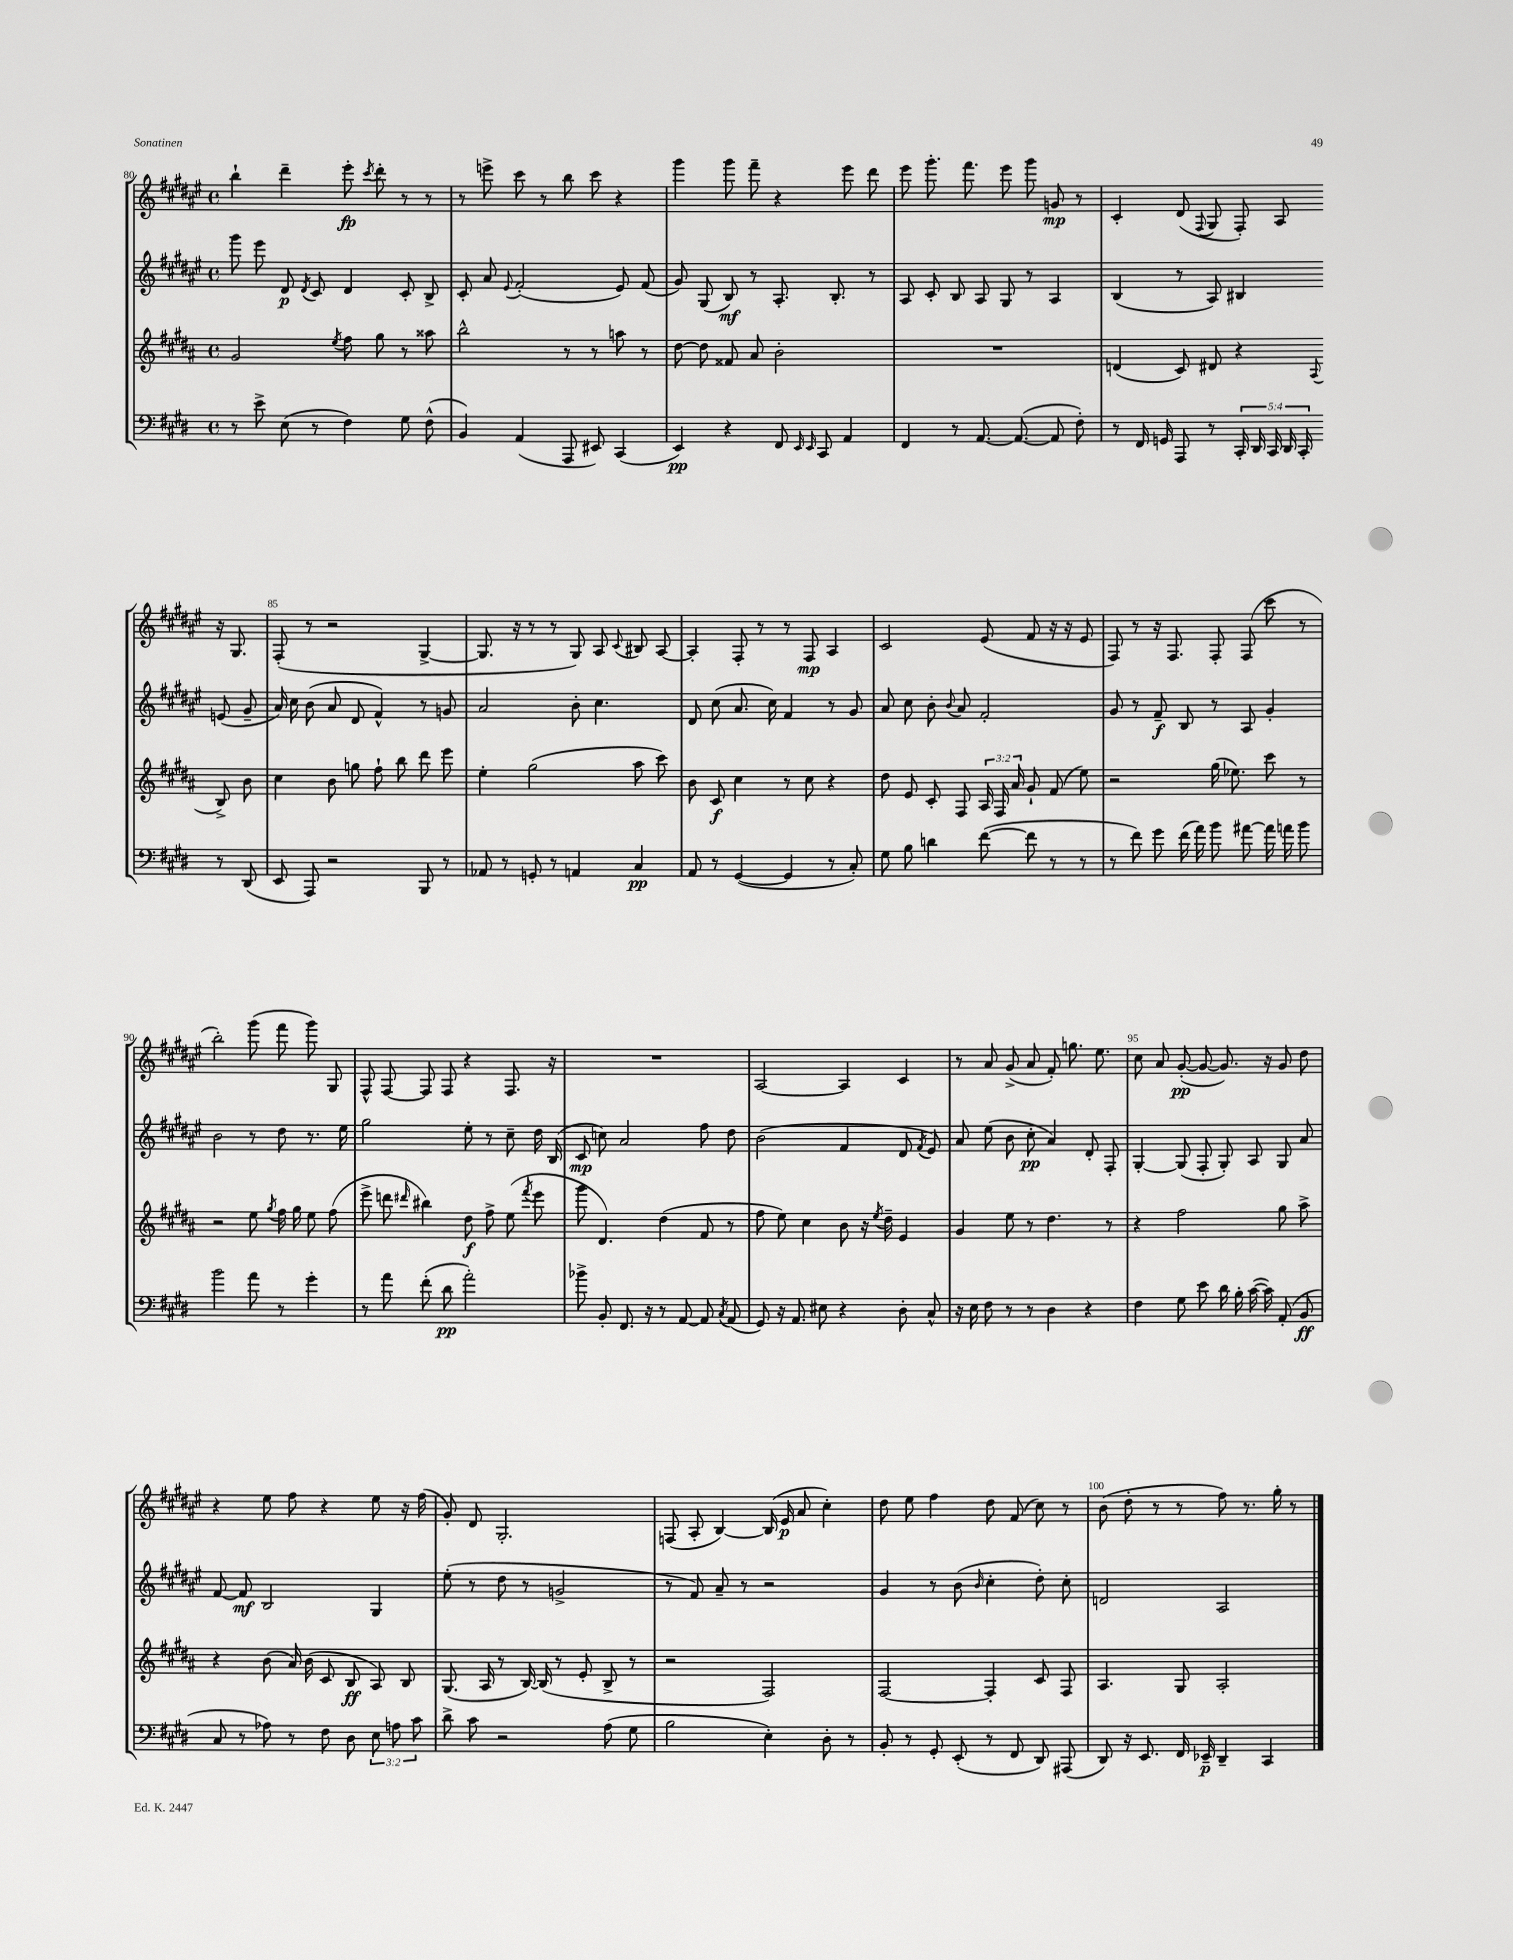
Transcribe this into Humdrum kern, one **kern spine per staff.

**kern	**kern	**kern	**kern
*staff4	*staff3	*staff2	*staff1
*clefF4	*clefG2	*clefG2	*clefG2
*k[f#c#g#d#]	*k[f#c#g#d#a#]	*k[f#c#g#d#a#e#]	*k[f#c#g#d#a#e#]
*M4/4	*M4/4	*M4/4	*M4/4
*met(c)	*met(c)	*met(c)	*met(c)
8r	2g#	8ggg#	4bb`
8e^	.	8eee#	.
(8E	.	8d#	4ddd#~
.	.	8qd#	.
8r	.	8c#	.
.	8qee	.	.
4F#)	8ff#	4d#	8eee#'
.	.	.	8qccc#
.	8gg#	.	8ddd#'
8G#	8r	8c#'	8r
(8F#^^	8aa##	8B^	8r
=	=	=	=
4BB)	2bb^^	8c#'	8r
.	.	8a#	8eee^
.	.	8qqe#	.
(4AA	.	(2f#'	8ccc#
.	.	.	8r
8AAA	8r	.	8bb
8EE#)	8r	.	8ccc#
(4CC#	8aa	8e#)	4r
.	8r	(8f#	.
=	=	=	=
4EE)	[8dd#	8g#)	4ggg#
.	8dd#]	(8G#	.
4r	8f##	8B)	8ggg#
.	8a#	8r	8fff#~
8FF#	2b'	8.A#'	4r
16qqEE	.	.	.
16qqEE	.	.	.
8CC#	.	.	.
.	.	8.B'	.
4AA	.	.	8eee#
.	.	8r	8ddd#
=	=	=	=
4FF#	1r	8A#	8eee#
.	.	8c#'	8.ggg#'
8r	.	8B	.
.	.	.	8.fff#
[8.AA	.	8A#	.
.	.	8G#	8eee#
(8.AA_	.	.	.
.	.	8r	8ggg#
8AA]	.	4A#	8g
8F#')	.	.	8r
=	=	=	=
8r	(4d	(4B	4c#'
16FF#	.	.	.
16GG	.	.	.
8AAA	8c#)	8r	(8d#
.	.	.	8qqF#
8r	8d#	8A#)	8G#
20CC#'	4r	4B#	8F#')
20DD#	.	.	.
20CC#	.	.	.
.	.	.	8A#
20DD#	.	.	.
20CC#'	.	.	.
.	8qqA#	.	.
8r	8B^	(8e	16r
.	.	.	8.G#
(8DD#	8b	8g#~	.
=	=	=	=
8EE	4cc#	16a#)	(8F#'
.	.	16cc#	.
8AAA)	.	(8b	8r
2r	8b	8a#	2r
.	8gg	8d#	.
.	8ff#`	4f#^^)	.
.	8bb	.	.
8BBB	8ddd#	8r	[4G#^
8r	8eee	8g	.
=	=	=	=
8AA-	4ee'	2a#	8.G#]
8r	.	.	.
.	.	.	16r
8GG'	(2gg#	.	8r
8r	.	.	8r
4AA	.	8b'	8G#)
.	.	4.cc#	8A#
.	.	.	8qqc#
4C#	8aa#	.	8B#
.	8ccc#)	.	[8A#
=	=	=	=
8AA	8b	8d#	4A#']
8r	8c#	(8cc#	.
([4GG#	4cc#	8.a#	8F#'
.	.	.	8r
.	.	16cc#)	.
4GG#]	8r	4f#	8r
.	8cc#	.	8F#
8r	4r	8r	4A#
8C#')	.	8g#	.
=	=	=	=
8G#	8dd#	8a#	2c#
8B	8e	8cc#	.
4d	8c#'	8b'	.
.	.	8qqb	.
.	8F#	8a#	.
([8f#	24A#	2f#'	(8e#
.	24F#	.	.
.	24a#	.	.
8f#]	8g#`	.	8f#
8r	(8f#	.	16r
.	.	.	16r
8r	8ee)	.	8e#
=	=	=	=
8r	2r	8g#	8F#)
8f#)	.	8r	8r
8g#	.	8f#~	16r
.	.	.	8.F#
(16f#	.	8B	.
16a)	.	.	.
8b	(16gg#	8r	8F#'
.	8.ee-)	.	.
[8a#	.	8A#	(8F#
16a#]	8ccc#	4g#'	8ccc#
16a	.	.	.
8b	8r	.	8r
=	=	=	=
2b	2r	2b	2bb')
8a	8ee	8r	(8ggg#
.	8qgg#	.	.
8r	16ff#	8dd#	8fff#
.	16gg#	.	.
4g#'	8ee	8.r	8ggg#)
.	(8ff#	.	8G#
.	.	16ee#	.
=	=	=	=
8r	8eee^	2gg#	8F#^^
8a	8ddd	.	[8F#
.	16qqddd#	.	.
(8f#'	4bb#)	.	8F#]
8d#	.	.	8F#
2a')	8dd#	8ee#'	4r
.	8ff#^	8r	.
.	(8ee	8cc#~	8.F#
.	8qfff#	.	.
.	8eee	16dd#	.
.	.	(16B	16r
=	=	=	=
8b-^	8ggg#	8c#	1r
8BB'	4.d#)	8cc)	.
8.FF#	.	2a#	.
16r	.	.	.
8r	(4dd#	.	.
[8AA	.	.	.
8AA]	8f#	8ff#	.
8qC#	.	.	.
(8AA	8r	8dd#	.
=	=	=	=
8GG#)	8ff#	(2b	[2A#
16r	8ee)	.	.
8.AA	.	.	.
.	4cc#	.	.
8E#	.	.	.
4r	8b	4f#	4A#]
.	16r	.	.
.	8qee	.	.
.	16dd#~	.	.
8D#'	4e	8d#	4c#
.	.	8qf#	.
8C#^^	.	8e#)	.
=	=	=	=
16r	4g#	8a#	8r
16E	.	.	.
8F#	.	(8ee#	8a#
8r	8ee	8b	(8g#^
8r	8r	8cc#'	8a#
4D#	4.dd#	4a#)	8f#')
.	.	.	8.gg
4r	.	8d#'	.
.	.	.	8.ee#
.	8r	8F#'	.
=	=	=	=
4F#	4r	[4G#'	8cc#
.	.	.	8a#
8G#	2ff#	(8G#]	([8g#'
8e	.	8F#'	8g#_
16d#	.	8G#')	8.g#])
16B'	.	.	.
([16c#	.	8A#	.
16c#])	.	.	16r
(8AA'	8gg#	8G#	8g#
8BB	8aa#^	8a#	8dd#
=	=	=	=
8C#	4r	[8f#	4r
8r	.	8f#]	.
8A-)	(8b	2B	8ee#
8r	16a#)	.	8ff#
.	(16b	.	.
8F#	8c#	.	4r
8D#	8B	.	.
12E	8A#)	4G#	8ee#
12A	.	.	.
.	8B	.	16r
12c#	.	.	.
.	.	.	(16ff#
=	=	=	=
8d#^	(8.G#	(8ee#'	8g#')
8c#	.	8r	8d#
.	16A#	.	.
2r	8r	8dd#	2.G#'
.	[16B)	8r	.
.	(16B]	.	.
.	8r	2g^	.
.	8e'	.	.
(8A	8B^	.	.
8G#	8r	.	.
=	=	=	=
2B	2r	8r	(8F
.	.	8f#)	8A#'
.	.	8a#~	[4B)
.	.	8r	.
4E')	2F#)	2r	(16B]
.	.	.	16e#
.	.	.	8a#
8D#'	.	.	4cc#')
8r	.	.	.
=	=	=	=
8BB'	[2F#	4g#	8dd#
8r	.	.	8ee#
8GG#'	.	8r	4ff#
(8EE'	.	(8b	.
.	.	16qqb	.
8r	4F#']	4cc#'	8dd#
8FF#	.	.	(8f#
8DD#)	8c#	8dd#')	8cc#)
(8AAA#	8F#	8cc#'	8r
=	=	=	=
8DD#)	4.A#	2d	(8b
16r	.	.	8dd#'
8.EE	.	.	.
.	.	.	8r
16FF#	8G#	.	8r
16EE-~	.	.	.
4DD#~	2A#'	2A#	8ff#)
.	.	.	8.r
4CC#	.	.	.
.	.	.	16gg#'
.	.	.	8r
==	==	==	==
*-	*-	*-	*-
